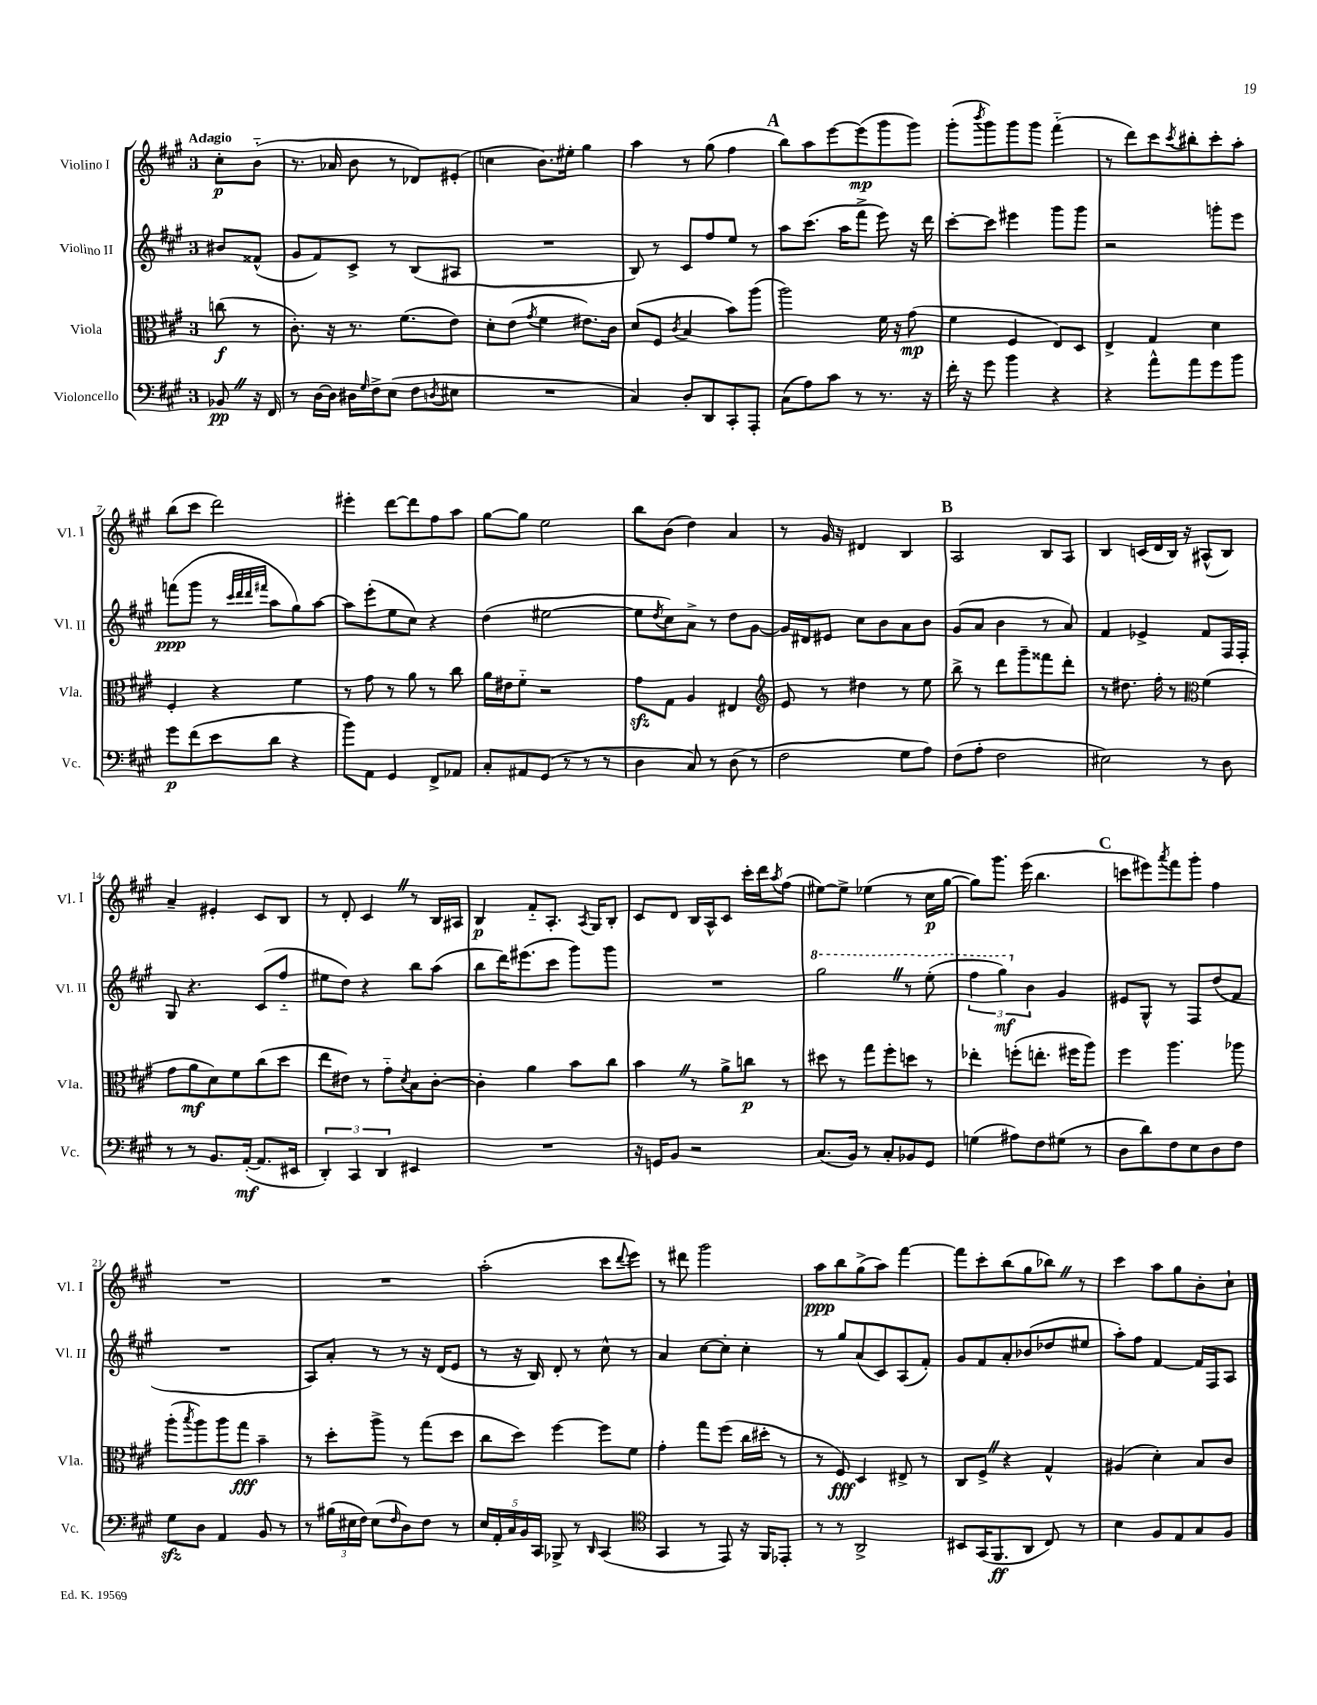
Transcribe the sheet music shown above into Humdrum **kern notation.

**kern	**kern	**kern	**kern
*staff4	*staff3	*staff2	*staff1
*clefF4	*clefC3	*clefG2	*clefG2
*k[f#c#g#]	*k[f#c#g#]	*k[f#c#g#]	*k[f#c#g#]
*M3/4	*M3/4	*M3/4	*M3/4
8BB-	(8cc	8b#	8cc#'
16r	8r	(8f##^^	(8b'~
16FF#	.	.	.
=	=	=	=
8r	8.c#')	8g#	8.r
[16D	.	8f#)	.
16D]	16r	.	16a-
16D#	8.r	8c#^	8b
16qqG#	.	.	.
16F#^	.	.	.
(8E	.	8r	8r
.	(8.f#	.	.
8F#	.	(8B	8d-)
8qD	.	.	.
8E#	8e)	8A#	(8e#'
=	=	=	=
2.r	8d'	2.r	4cc
.	(8e	.	.
.	8qg#	.	.
.	4f#	.	8.b)
.	.	.	16ee#'
.	8.e#)	.	4gg#
.	16c#	.	.
=	=	=	=
4C#)	(8d	8B)	4aa
.	8F#	8r	.
.	8qc#	.	.
8D'	4B	8c#	8r
8DD	.	8ff#	(8gg#
8CC#'	8b)	8ee	4ff#
8AAA'	(8aa	8r	.
=	=	=	=
(8C#	2aa)	8aa	8bb)
8A)	.	(8.ccc#	8aa
8c#	.	.	[8eee
.	.	16aa	.
8r	.	8fff#^	(8eee]
8.r	16f#	8eee)	8ggg#
.	16r	.	.
.	(8g#	16r	8ggg#)
16r	.	16ddd	.
=	=	=	=
16f#'	4f#	[8ccc#'	(8ggg#'
16r	.	.	.
.	.	.	8qbbb
8g#	.	8ccc#]	8ggg#)
4b	4F#	4eee#	8ggg#
.	.	.	8ggg#
4r	8E)	8ggg#	(4fff#'~
.	8D	8ggg#	.
=	=	=	=
4r	4E^	2r	8r
.	.	.	8ddd)
8a^^	4G#	.	8ccc#
.	.	.	8qccc#
8a	.	.	8bb#'
8g#	4d	8ggg'	8ccc#'
8b	.	8eee	8aa'
=	=	=	=
8g#	4F#'	(8fff	(8bb
(8f#	.	8ggg#	8ccc#
8e	4r	8r	2ddd)
.	.	32qqccc#	.
.	.	32qqddd	.
.	.	32qqddd	.
.	.	32qqfff#	.
8d	.	8aa	.
4r	4f#	8gg#)	.
.	.	[8aa	.
=	=	=	=
8b)	8r	8aa]	4eee#'
8AA	8g#	(8eee'	.
4GG#	8r	8ee	[8ddd
.	8a	8cc#)	8ddd]
8FF#^	8r	4r	8ff#
8AA-	8cc#	.	8aa
=	=	=	=
8C#'	16a	(4dd	[8gg#
.	16e#	.	.
8AA#	8f#'~	.	8gg#]
(8GG#	2r	[2ee#	2ee
8r	.	.	.
8r	.	.	.
8r	.	.	.
=	=	=	=
4D	8g#	8ee#]	8bb
.	.	8qdd	.
.	8G#	8cc#)	(8b
8C#)	4A	8a^	4dd)
8r	.	8r	.
(8D	4E#	8dd	4a
8r	.	[8g#	.
=	=	=	=
*	*clefG2	*	*
2F#	8e	16g#]	8r
.	.	16d#	.
.	8r	8e#	16g#
.	.	.	16r
.	4dd#	8cc#	4d#
.	.	8b	.
8G#	8r	8a	4B
8A)	8ee	8b	.
=	=	=	=
(8F#	8bb^	(8g#	2A
8A'	8r	8a	.
2F#	8ddd	4b	.
.	8ggg#~	.	.
.	8fff##	8r	8B
.	8ddd'	8a)	8A
=	=	=	=
2E#)	8r	4f#	4B
.	8.dd#	.	.
.	.	4e-^	(16c
.	16ff#'	.	16d
.	8r	.	16B)
.	.	.	16r
*	*clefC3	*	*
8r	(4f#	8f#	(8A#^^
8D	.	16F#	8B)
.	.	16F#'	.
=	=	=	=
8r	8g#	8G#	4a~
8r	8a	4.r	.
8.BB	8d)	.	4e#'
.	8f#	.	.
([16AA'	.	.	.
8.AA]	(8cc#	(8c#	8c#
.	8dd	8ff#'~	8B
16EE#	.	.	.
=	=	=	=
6DD')	8ee	8ee#	8r
.	8e#)	8dd)	8d'
6CC#	.	.	.
.	8r	4r	4c#
6DD	.	.	.
.	8g#'~	.	.
.	8qd	.	.
4EE#	8B	8bb	8r
.	[8c#'	(8aa	16B
.	.	.	16A#
=	=	=	=
2.r	4c#']	8bb	4B
.	.	16ddd)	.
.	.	(8.eee#	.
.	4a	.	8f#'~
.	.	8ccc#	8.A'
.	8b	8ggg#)	.
.	.	.	8qA
.	.	.	16G#
.	8cc#	8ggg#	8B'
=	=	=	=
16r	4b	2.r	8c#
16GG	.	.	.
8BB	.	.	8d
2r	8r	.	16B
.	.	.	16A^^
.	8a^	.	8c#
.	8cc	.	16ccc#'
.	.	.	16ddd
.	.	.	8qaa
.	8r	.	(8ff#
=	=	=	=
(8.C#	8dd#	2ggg#	[8ee#)
.	8r	.	8ee#^]
16BB)	.	.	.
8r	8gg#	.	(4ee-
8C#'	8ff#'	.	.
8BB-	8dd	8r	8r
8GG#	8r	(8eee'	16cc#
.	.	.	[16gg#
=	=	=	=
(4G	4ee-'	6fff#	8gg#])
.	.	.	8.ggg#
.	.	6ggg#)	.
8A#)	(8ff'	.	.
.	.	.	(16eee
.	.	6b	.
8F#	8.ee'	.	4.bb
(8G#	.	4g#	.
.	16ff#	.	.
8r	8aa)	.	.
=	=	=	=
8D	4ff#	8e#	8ccc
8d)	.	8G#^^	8eee#)
.	.	.	8qaaa
8F#	4.aa	8r	8fff#
8E	.	8F#	8ggg#'
8D	.	(8dd	4ff#
8F#	8aa-	8f#	.
=	=	=	=
8G#	(8aa'	2.r	2.r
.	8qbb	.	.
8D	8aa)	.	.
4AA	8aa	.	.
.	8gg#	.	.
8BB	4b~	.	.
8r	.	.	.
=	=	=	=
8r	8r	8A)	2.r
(24B#	8dd'	8a'	.
24E#	.	.	.
24F#)	.	.	.
(8E#	8aa^	8r	.
16qqF#	.	.	.
8D)	8r	8r	.
8F#	(8gg#	16r	.
.	.	(16d	.
8r	8dd	8e	.
=	=	=	=
20E	8cc#	8r	(2aa'
20AA'	.	.	.
20C#	.	.	.
.	8dd)	16r	.
20BB	.	.	.
.	.	16B)	.
20CC#	.	.	.
8BBB-^	[4ff#	8d'	.
8r	.	8r	.
16qqDD	.	.	.
(4CC#	8ff#]	8cc#^^	8ccc#
.	.	.	8qqddd
.	8f#	8r	8eee)
=	=	=	=
*clefC4	*	*	*
4GG#	4g#'	4a	8r
.	.	.	8ddd#
8r	8gg#	[8cc#	2ggg#
8EE)	(8ff#	8cc#']	.
16r	16cc#	4cc#'	.
16FF#	16dd#'	.	.
8EE-'	8r	.	.
=	=	=	=
8r	8r	8r	8aa
8r	8F#)	8gg#	8bb
2AA^	4D	(8a	(8gg#^
.	.	8c#)	8aa)
.	8E#^	(8A	[4fff#
.	8r	8f#')	.
=	=	=	=
8BB#	8C#	8g#	8fff#]
(16GG#	8F#^	8f#	8ccc#'
8.FF#	.	.	.
.	4r	8a'	(8bb
8AA	.	(8b-	8gg#
8C#)	4G#^^	8dd-	8bb-)
8r	.	8ee#	8r
=	=	=	=
4B	(4A#	8aa')	4ccc#
.	.	8ff#	.
8F#	4d')	[4f#	8aa
8E	.	.	8gg#
8G#	8B	16f#]	8b'
.	.	16F#	.
8F#	8c#	8A	8cc#`
==	==	==	==
*-	*-	*-	*-
